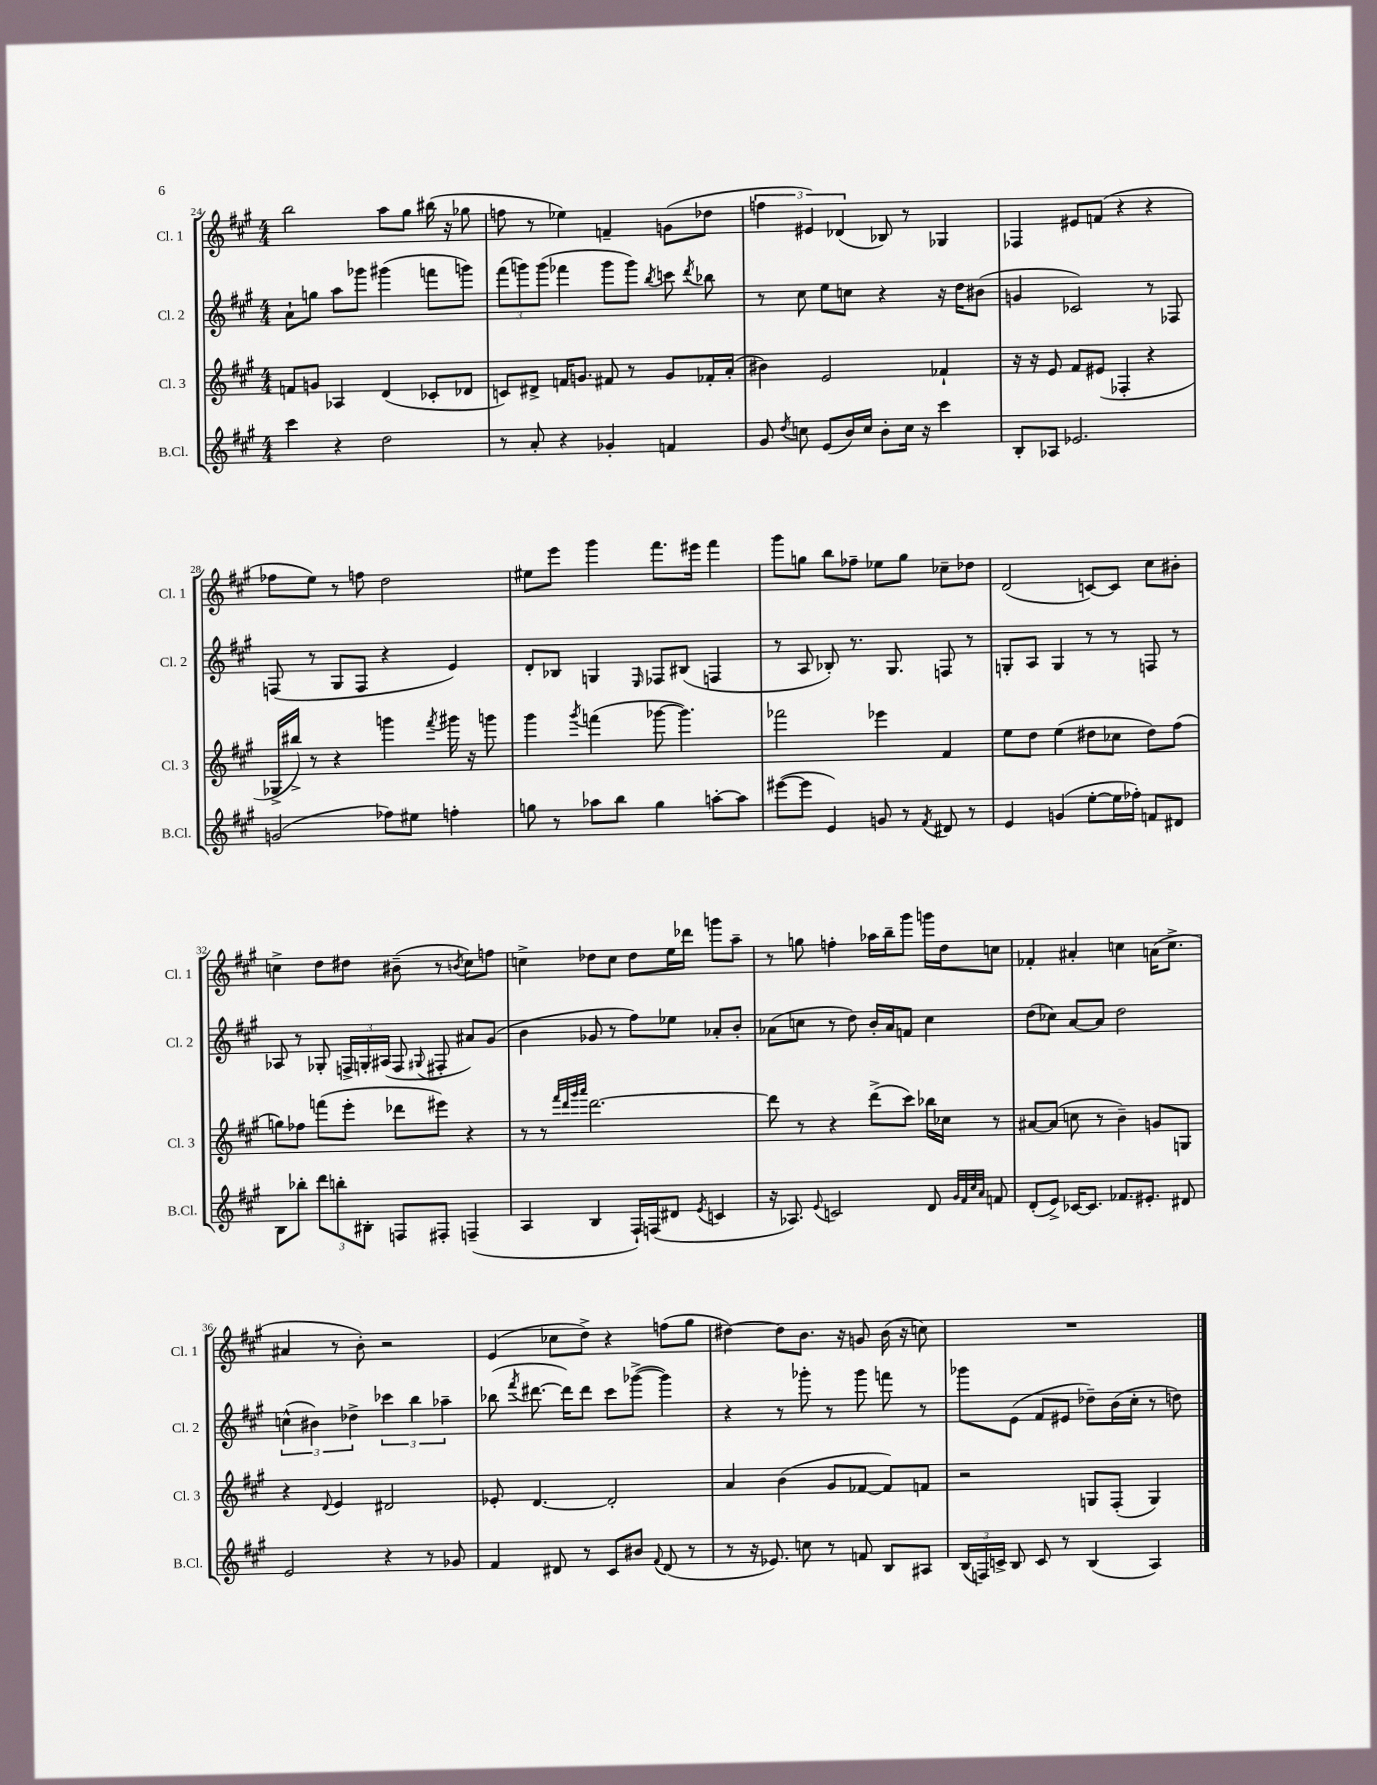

**kern	**kern	**kern	**kern
*staff4	*staff3	*staff2	*staff1
*clefG2	*clefG2	*clefG2	*clefG2
*k[f#c#g#]	*k[f#c#g#]	*k[f#c#g#]	*k[f#c#g#]
*M4/4	*M4/4	*M4/4	*M4/4
4ccc#	8f	8a`	2bb
.	8g	8gg	.
4r	4A-	8aa	.
.	.	8ggg-	.
2dd	(4d	(4ggg#	8aa
.	.	.	8gg#
.	8c-'	8fff	(16bb#
.	.	.	16r
.	8d-	8ggg)	8gg-
=	=	=	=
8r	8c)	(12fff#	8ff
.	.	12ggg)	.
8a'	8d#^	.	8r
.	.	(12ggg	.
4r	16f	4fff-	4ee-)
.	8.g	.	.
4g-'	8f#	8ggg	4f~
.	8r	8ggg)	.
.	.	8qbb	.
4f	8g	8ccc	(8g
.	.	8qddd	.
.	16f-'	8bb-	8dd-
.	(16a'	.	.
=	=	=	=
8g#	4b#)	8r	6ff
8qdd	.	.	.
8cc	.	8cc#	.
.	.	.	6e#)
(8e	2e	8ee	.
.	.	.	(6d-
16b)	.	8cc	.
16cc	.	.	.
8b'	.	4r	8B-)
16cc	.	.	8r
16r	.	.	.
4ccc#	4f-`	16r	4G-
.	.	16dd	.
.	.	(8b#	.
=	=	=	=
8B'	16r	4g	4F-
.	16r	.	.
8A-	8e	.	.
2.e-	8f#	2c-)	8e#
.	(8e#	.	(8f
.	4F-'	.	4r
.	4r	8r	4r
.	.	8F-	.
=	=	=	=
(2g	16G-^	(8F	8ff-
.	16bb#^)	.	.
.	8r	8r	8ee)
.	4r	8G#	8r
.	.	8F	8ff
8ff-)	4ggg	4r	2dd
8ee#	.	.	.
.	8qfff#	.	.
4ff'	16ggg#	4e)	.
.	16r	.	.
.	8ggg	.	.
=	=	=	=
8gg	4ggg#	8d'	8ee#
8r	.	8B-	8eee
.	8qggg#	.	.
8aa-	(4fff	4G	4ggg#
8bb	.	.	.
.	.	16qqE	.
4gg	[8ggg-	8F-	8.fff#
.	4.ggg-])	(8B#	.
.	.	.	16eee#
[8aa'	.	4F	4fff#
8aa]	.	.	.
=	=	=	=
([8eee#	2fff-	8r	8ggg#
8eee#]	.	8A	8gg
4e)	.	8B-')	8bb
.	.	8.r	8ff-~
8g	4eee-	.	8ee-
.	.	8.G#	.
8r	.	.	8gg
8qf#	.	.	.
8d#	4f#	8F	8cc-~
8r	.	8r	8dd-
=	=	=	=
4e	8ee	8G'	(2d
.	8dd	8A	.
(4g	(4ee	4G	.
[8ee'	8dd#	8r	[8c)
16ee]	8cc-	8r	8c]
16ff-')	.	.	.
8f	8dd#)	8F	8cc#
8d#	(8ff#	8r	8b#'
=	=	=	=
8B	8gg)	8A-	4cc^
8bb-'	8ff-	8r	.
12ddd	(8fff	8G-'	8dd
12bb'	.	.	.
.	8eee'	24F^	8dd#
12B#'	.	24G'	.
.	.	(24A#	.
8F	8ddd-	8F	(8b#~
.	.	8qqG#	.
8F#'	8eee#)	8F#'	8r
.	.	.	8qb
(4F~	4r	8a#)	8cc)
.	.	(8g#	8ff
=	=	=	=
4A	8r	4b	4cc^
.	8r	.	.
.	32qqfff#	.	.
.	32qqddd	.	.
.	32qqggg#	.	.
.	32qqaaa	.	.
4B	[2.ddd	8g-	8dd-
.	.	8r	8cc
16F#`)	.	8ff#)	8dd-
(16F	.	.	.
8d#	.	8ee-	16ee
.	.	.	16ddd-
8qe	.	.	.
4c	.	8a-'	8ggg
.	.	8b'	8aa~
=	=	=	=
16r	8ddd]	(8a-	8r
8.A-)	.	.	.
.	8r	8cc	8gg
8qqe	.	.	.
2c	4r	8r	4ff'
.	.	8dd)	.
.	(8ddd^	16b'	16aa-
.	.	16a-	16bb~
.	8ccc#)	8f	8ggg#
8d	16bb-	4cc	16ggg
.	16cc-	.	16dd
32qqg#	.	.	.
32qqf#	.	.	.
32qqcc#	.	.	.
32qqa	.	.	.
8f	8r	.	8cc
=	=	=	=
(8d'	[8a#	(8dd	4f-'
8e^)	(8a#]	8cc-)	.
[16c-	8cc	[8a	4a#'
8.c-]	.	.	.
.	8r	8a]	.
8.f-	4b~)	2dd	4cc
8.e#'	.	.	.
.	8g	.	(16a
.	.	.	8.cc^
8d#	8G	.	.
=	=	=	=
2e	4r	(6cc^^	4a#
.	.	6b#)	.
.	8qqd	.	.
.	4e	.	8r
.	.	6dd-^	.
.	.	.	8b')
4r	2d#	6ccc-	2r
.	.	6bb	.
8r	.	.	.
.	.	6aa-~	.
8g-	.	.	.
=	=	=	=
4f#	8e-'	(8bb-	(4e
.	.	8qfff#	.
.	[4.d	[8.ddd#	.
8d#	.	.	8cc-
.	.	16ddd#])	.
8r	.	8ddd#	8dd^)
8c#	2d']	8ccc#	4r
8b#	.	([8ggg-^	.
8qqf#	.	.	.
(8d#	.	4ggg-])	(8ff
8r	.	.	8gg#
=	=	=	=
8r	4a	4r	[4dd#)
16r	.	.	.
8.e-)	.	.	.
.	(4b	8r	8dd#]
8cc	.	8ggg-'	8.b
8r	8g#	8r	.
.	.	.	16r
8f	[8f-	8ggg-	8g
8B	8f-])	8fff	(16b
.	.	.	16r
8A#	8f	8r	8cc)
=	=	=	=
(24B	2r	8ggg-	1r
24F)	.	.	.
24c^	.	.	.
8B	.	(8e	.
8c	.	8f#	.
8r	.	8e#	.
(4B	8G	8dd-~)	.
.	(8F#'	(16b	.
.	.	16cc#'	.
4A)	4G)	8r	.
.	.	8dd)	.
==	==	==	==
*-	*-	*-	*-
